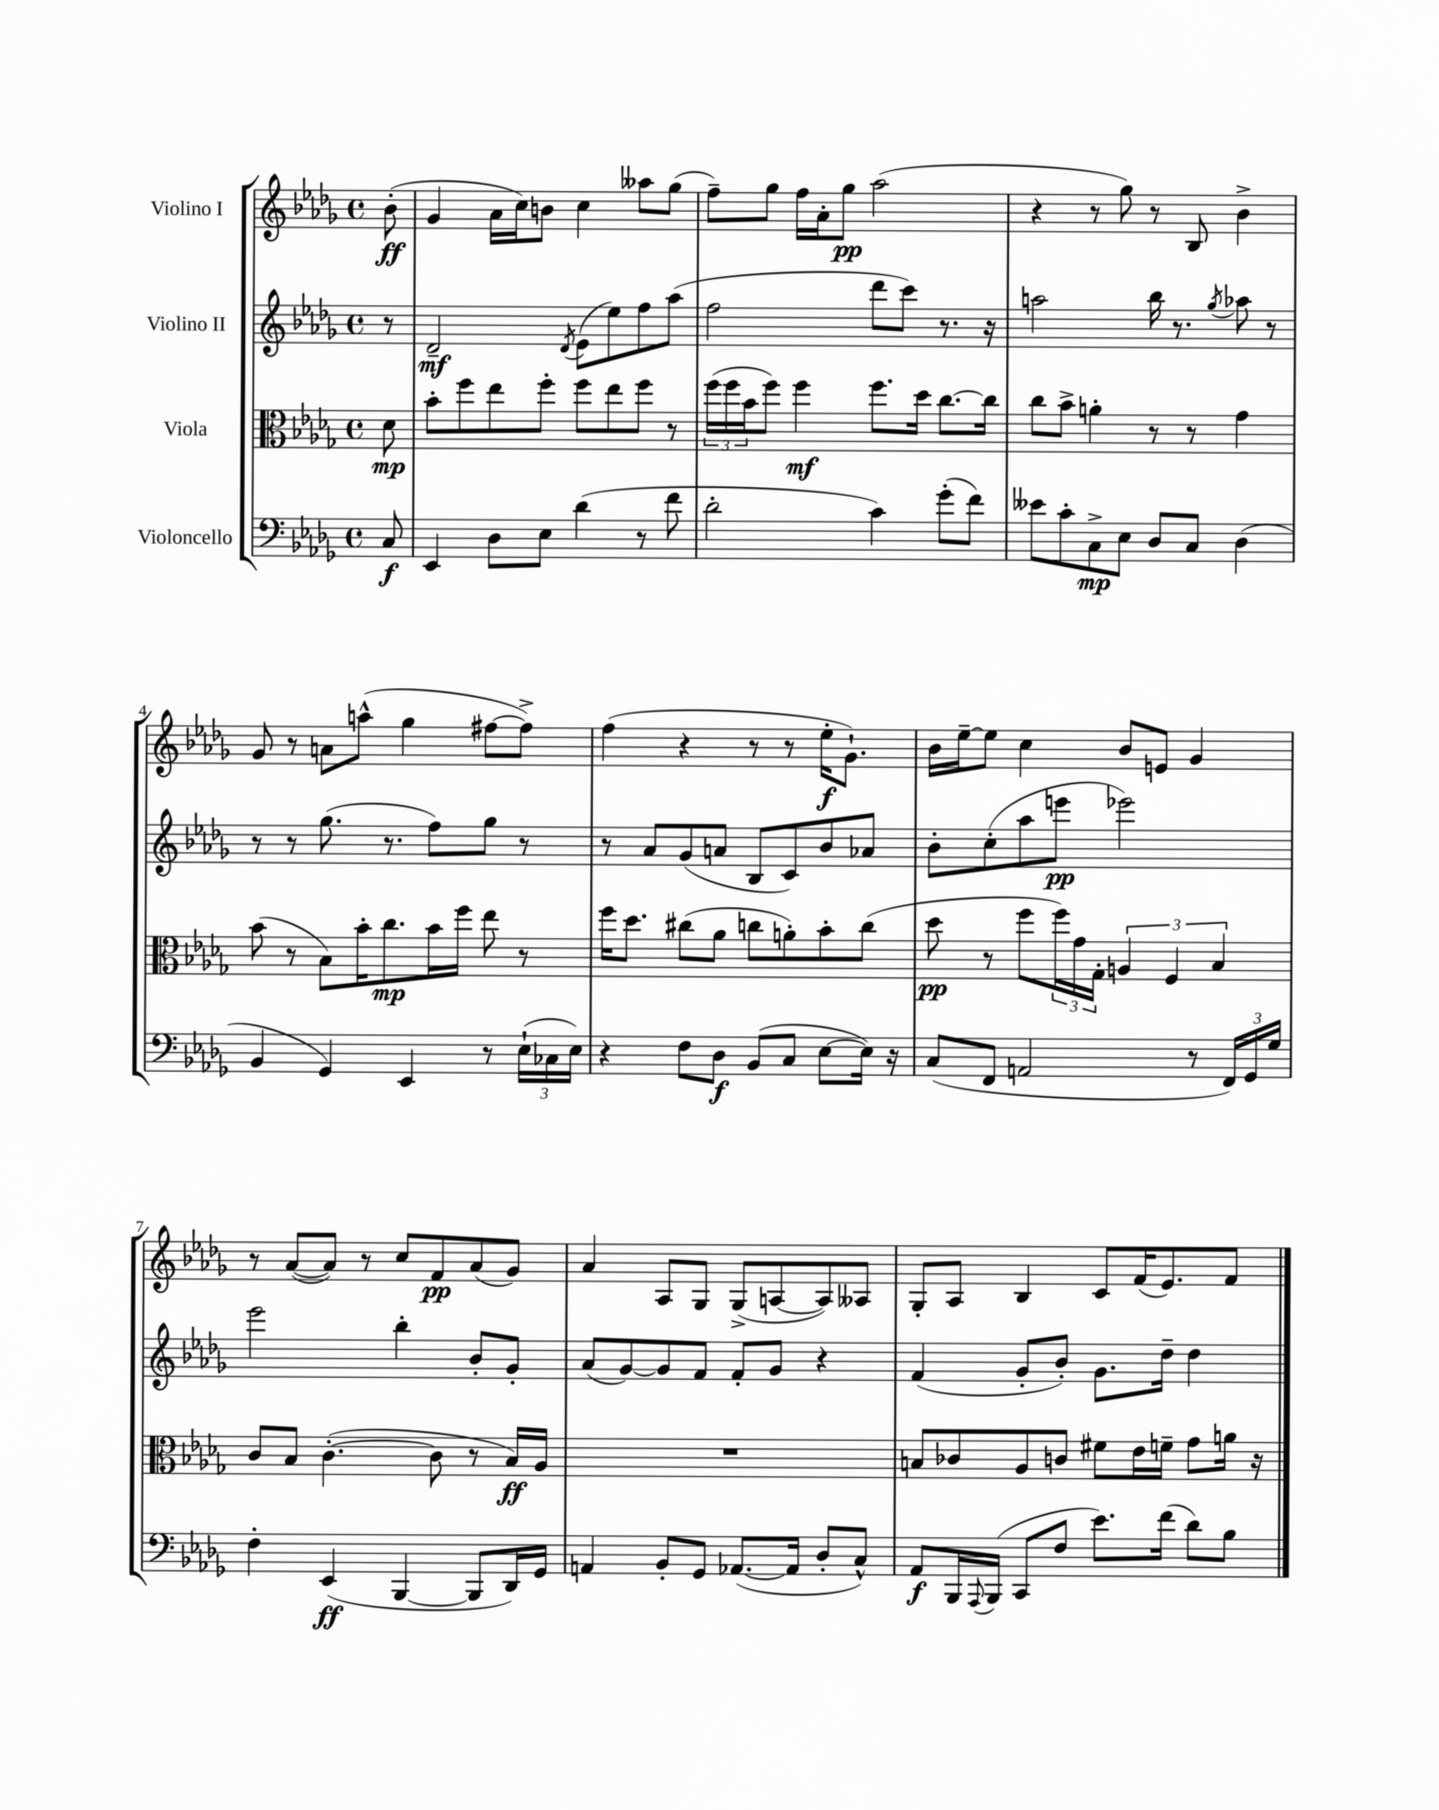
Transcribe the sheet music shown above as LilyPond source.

<<
\new StaffGroup <<
\new Staff = "s0" \with { instrumentName = "Violino I" } {
    \clef treble \key des \major \defaultTimeSignature \time 4/4 \partial 8
    bes'8-.\ff( |
    ges'4 aes'16 c''16) b'8 c''4 aeses''8 ges''8( |
    f''8--) ges''8 f''16 aes'16-. ges''8\pp aes''2( |
    r4 r8 ges''8) r8 bes8 bes'4-> |
    ges'8 r8 a'8 a''8-^( ges''4 fis''8~ fis''8->) |
    f''4( r4 r8 r8 ees''16-.\f ges'8.-!) |
    bes'16 ees''16~-- ees''8 c''4 bes'8 e'8 ges'4 |
    r8 aes'8~( aes'8) r8 c''8 f'8\pp aes'8( ges'8) |
    aes'4 aes8 ges8 ges8->( a8~ a8) aeses8 |
    ges8-. aes8 bes4 c'8 f'16( ees'8.) f'8 \bar "|." |
}
\new Staff = "s1" \with { instrumentName = "Violino II" } {
    \clef treble \key des \major \defaultTimeSignature \time 4/4 \partial 8
    r8 |
    des'2--\mf \acciaccatura { des'8 } ees'8( ees''8) f''8 aes''8( |
    f''2 des'''8 c'''8) r8. r16 |
    a''2 bes''16 r8. \acciaccatura { ges''8 } aes''8 r8 |
    r8 r8 ges''8.( r8. f''8) ges''8 r8 |
    r8 aes'8 ges'8( a'8 bes8 c'8) bes'8 aes'8 |
    bes'8-. c''8-.( aes''8 e'''8\pp ees'''2) |
    ees'''2 bes''4-. bes'8-. ges'8-. |
    aes'8( ges'8~) ges'8 f'8 f'8-. ges'8 r4 |
    f'4( ges'8-. bes'8-.) ges'8. des''16-- des''4 \bar "|." |
}
\new Staff = "s2" \with { instrumentName = "Viola" } {
    \clef alto \key des \major \defaultTimeSignature \time 4/4 \partial 8
    des'8\mp |
    bes'8-. f''8 ees''8 f''8-. f''8 ees''8 f''8 r8 |
    \tuplet 3/2 { f''16( f''16 bes'16 } f''8) f''4\mf f''8. des''16 c''8.~ c''16 |
    c''8 bes'8-> a'4-. r8 r8 ges'4 |
    bes'8( r8 bes8) bes'16-. c''8.\mp bes'16 f''16 ees''8 r8 |
    f''16 des''8. cis''8( aes'8 c''8 a'8-.) bes'8-. c''8( |
    des''8\pp r8 f''8 \tuplet 3/2 { f''16) ges'16 ges16-. } \tuplet 3/2 { a4 f4 bes4 } |
    c'8 bes8 c'4.~-.( c'8 r8 bes16\ff) aes16 |
    R1 |
    b8 ces'8 aes8 c'8 fis'8 ees'16 f'16-- ges'8 a'16 r16 \bar "|." |
}
\new Staff = "s3" \with { instrumentName = "Violoncello" } {
    \clef bass \key des \major \defaultTimeSignature \time 4/4 \partial 8
    c8\f |
    ees,4 des8 ees8 des'4( r8 f'8 |
    des'2-. c'4) ges'8-.( f'8) |
    eeses'8 c'8-. c8->\mp ees8 des8 c8 des4( |
    bes,4 ges,4) ees,4 r8 \tuplet 3/2 { ees16-!( ces16 ees16) } |
    r4 f8 des8\f bes,8( c8 ees8~ ees16) r16 |
    c8( f,8 a,2 r8 \tuplet 3/2 { f,16) ges,16 ges16 } |
    f4-. ees,4\ff( bes,,4~ bes,,8 des,16) ges,16 |
    a,4 bes,8-. ges,8 aes,8.~( aes,16 des8-. c8-^) |
    aes,8\f bes,,16 \appoggiatura { aes,,8 } bes,,16( c,8 f8 ees'8.) f'16( des'8) bes8 \bar "|." |
}
>>
>>
